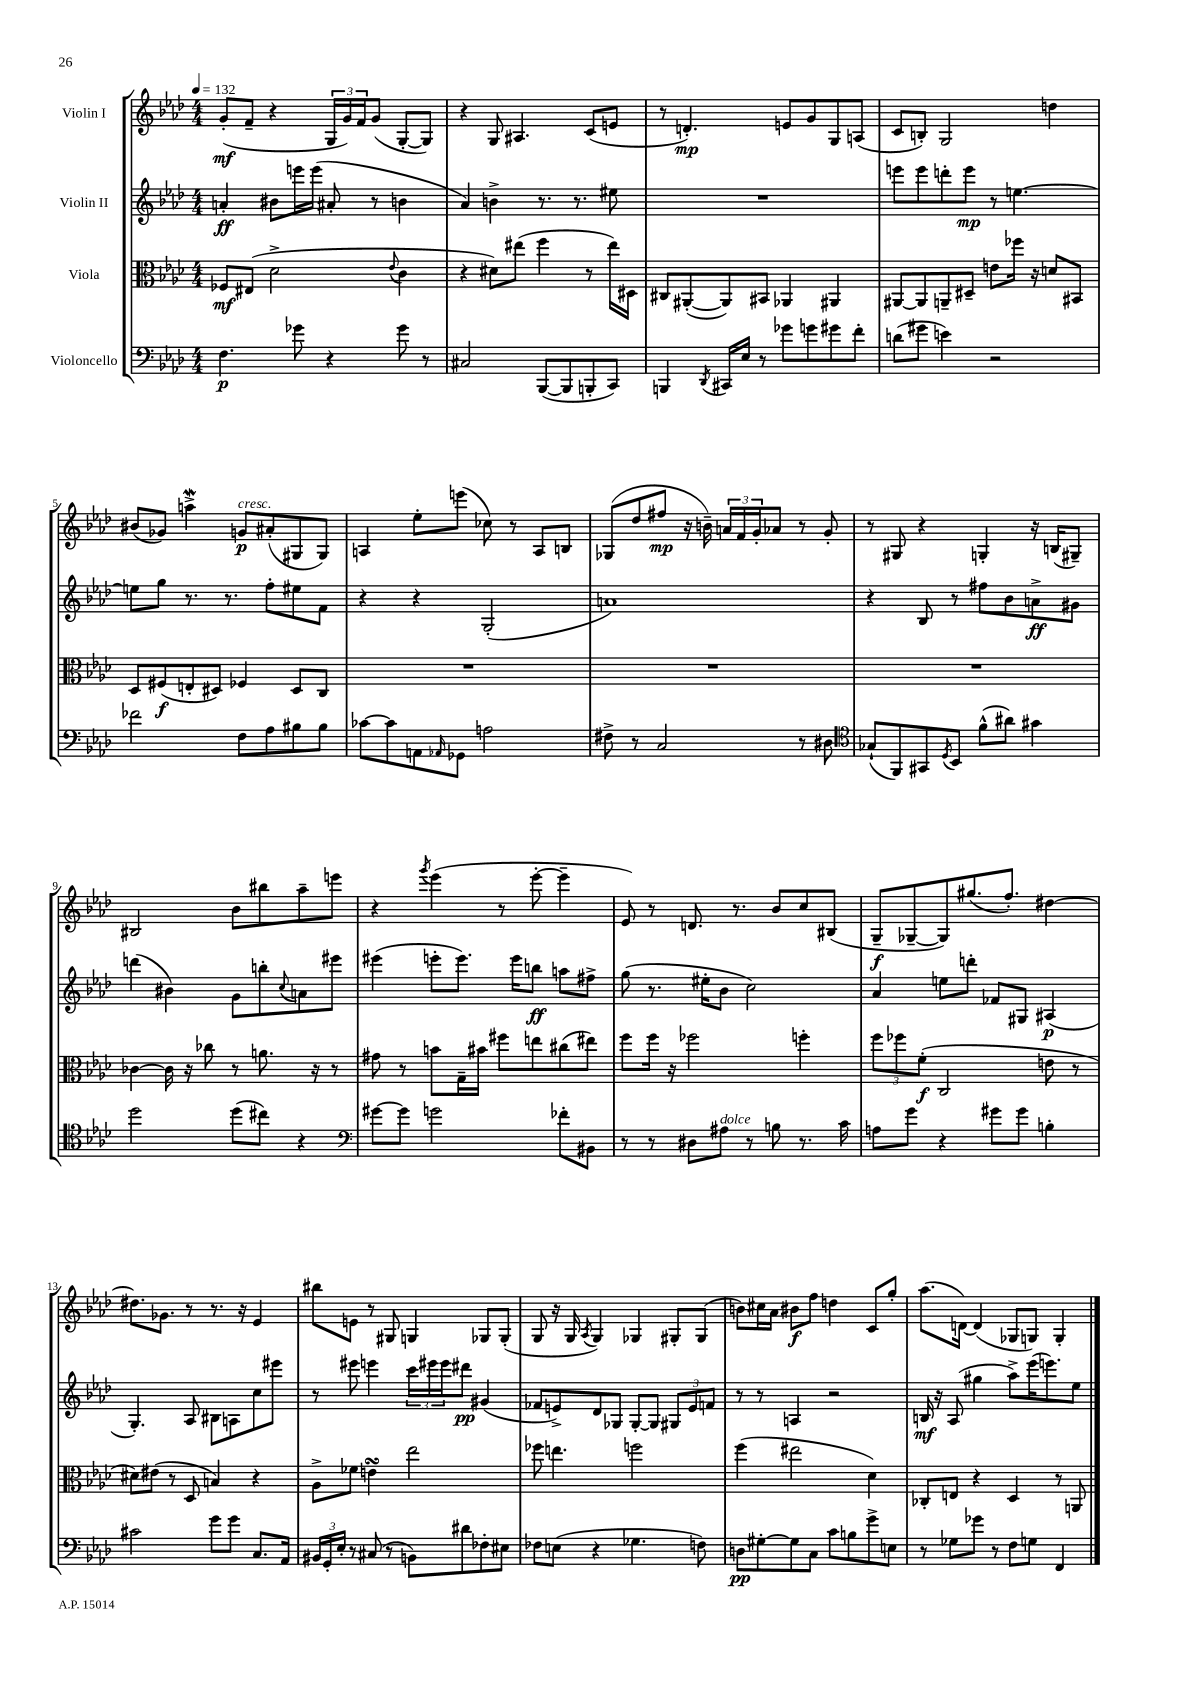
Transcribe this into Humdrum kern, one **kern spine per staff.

**kern	**kern	**kern	**kern
*staff4	*staff3	*staff2	*staff1
*clefF4	*clefC3	*clefG2	*clefG2
*k[b-e-a-d-]	*k[b-e-a-d-]	*k[b-e-a-d-]	*k[b-e-a-d-]
*M4/4	*M4/4	*M4/4	*M4/4
*MM132	*MM132	*MM132	*MM132
4.F	8F-	4a'	(8g'
.	(8E#	.	8f~
.	2d-^	8b#	4r
8g-	.	16eee	.
.	.	(16eee	.
4r	.	8a#'	24G
.	.	.	24g)
.	.	.	24f
.	.	8r	(8g
.	8qqe-	.	.
8g-	4c	4b	[8G'
8r	.	.	8G])
=	=	=	=
2C#	4r	4a-)	4r
.	8d#)	4b^	8G
.	(8ee#	.	4.A#
([8BBB-	4ff	8.r	.
8BBB-]	.	.	.
.	.	8.r	.
8BBB'	8r	.	(8c
8CC)	16ee#)	8ee#	8e
.	16D#	.	.
=	=	=	=
4BBB	8C#	1r	8r
.	([8AA#'	.	4.d')
8qDD-	.	.	.
16CC#	8AA#])	.	.
16E-	.	.	.
8r	8BB#	.	.
8g-	4AA-	.	8e
8g	.	.	8g
8g#	4AA#	.	8G
8f'	.	.	(8A
=	=	=	=
(8d	[8AA#	8eee	8c
8g#	8AA#]	8eee	8B')
4e)	8AA~	8ddd'	2G
.	8D#~	8eee	.
2r	8e	8r	.
.	16ff-	[4.ee	.
.	16r	.	.
.	8d	.	4dd
.	8BB#	.	.
=	=	=	=
2f-	8D-	8ee]	(8b#
.	(8F#	8gg	8g-)
.	8E'	8.r	4aa^
.	8D#)	.	.
.	.	8.r	.
8F	4F-	.	8g
8A-	.	8ff'	(8a#'
8B#	8D#	8ee#	8G#
8B#	8C	8f	8G#)
=	=	=	=
[8c-	1r	4r	4A
8c-]	.	.	.
8AA	.	4r	8ee-'
16qqAA-	.	.	.
8GG-	.	.	(8eee
2A	.	(2G'	8cc-)
.	.	.	8r
.	.	.	8A
.	.	.	8B
=	=	=	=
8F#^	1r	1a)	(8G-
8r	.	.	8dd-
2C	.	.	8ff#
.	.	.	16r
.	.	.	16b~)
.	.	.	24a
.	.	.	24f
.	.	.	24g'
.	.	.	8a-
8r	.	.	8r
8D#	.	.	8g'
=	=	=	=
*clefC4	*	*	*
(8G-`	1r	4r	8r
8FF)	.	.	8G#
8GG#	.	8B-	4r
8qD-	.	.	.
8BB-	.	8r	.
(8f^^	.	8ff#	4G'
8a#)	.	8b-	.
4g#	.	8a^	16r
.	.	.	(16B
.	.	8g#	8G#~)
=	=	=	=
2dd-	[4c-	(4ddd	2B#
.	16c-]	4b#)	.
.	16r	.	.
.	8cc-	.	.
(8dd-	8r	8g	8b-
8cc#)	8.a	8bb'	8bb#
.	.	8qqcc	.
4r	.	8a	8aa-~
.	16r	.	.
.	8r	8eee#	8eee
=	=	=	=
*clefF4	*	*	*
[8g#	8g#	(4eee#	4r
8g#]	8r	.	.
.	.	.	8qggg
2g	8b	8eee'	(4eee-
.	16G~	8.eee)	.
.	16b#	.	.
.	8ff#	.	8r
.	.	16eee	.
.	8ee	8bb	[8eee-'
8f-'	(8cc#	8aa	4eee-~]
8BB#	8ee#)	8ff#^	.
=	=	=	=
8r	8ff	(8gg	8e-)
8r	16ff	8.r	8r
.	16r	.	.
8D#	2ff-	.	8.d
.	.	16ee#'	.
8A#	.	8b-	.
.	.	.	8.r
8r	.	2cc)	.
8B	.	.	8b-
8.r	4ff'	.	8cc
.	.	.	(8B#
16c	.	.	.
=	=	=	=
8A	12ff	4a-	8G~
.	12ff-	.	.
8g	.	.	[8G-~
.	(12f'	.	.
4r	2C	8ee	8G-])
.	.	8ddd'	(8.gg#
8g#	.	8f-	.
.	.	.	8.ff')
8g#	.	8G#	.
4B'	8e	(4A#	[4dd#
.	8r	.	.
=	=	=	=
2c#	8d#)	4.G')	8.dd#]
.	(8e#	.	.
.	.	.	8.g-
.	8r	.	.
.	8D-	8A-	8r
8g	4B)	8B#	8.r
8g	.	8A	.
.	.	.	16r
8.C	4r	8cc	4e-
.	.	8eee#	.
16AA-	.	.	.
=	=	=	=
24BB#	8A-^	8r	8bb#
24GG'	.	.	.
24E-'	.	.	.
8r	8f-	8eee#	8e
(8C#	4e	4eee	8r
8r	.	.	8G#
8BB)	2ee-	24ccc	4G
.	.	24eee#	.
.	.	24eee#	.
8d#	.	8ddd#	.
8F-'	.	(4g#	8G-
8E#	.	.	(8G-'
=	=	=	=
8F-	8ff-	8f-	8G
(8E	4.ee	8e^)	16r
.	.	.	16G
.	.	.	8qA-
4r	.	8d-	4G)
.	.	8G-	.
4.G-	2ff	[8G-'	4G-
.	.	8G-]	.
.	.	12G#	8G#'
.	.	12e	.
8F)	.	.	(8G#
.	.	12f	.
=	=	=	=
8D	(4ff	8r	8b)
[8G#'	.	8r	16cc#
.	.	.	16a-
8G#]	2ee#	4A	8b#
8C	.	.	8ff
8c	.	2r	4dd
8B	.	.	.
8g^	4d-)	.	8c
8E	.	.	8gg'
=	=	=	=
8r	8C-'	16B	(8.aa-
.	.	16r	.
8G-	8E	(8A-	.
.	.	.	[16d)
8g-	4r	4gg#	(4d]
8r	.	.	.
8F	4D-	8aa-^)	8G-
8G	.	(16eee-	8G)
.	.	8.eee)	.
4FF	8r	.	4G'
.	8AA	8ee-	.
==	==	==	==
*-	*-	*-	*-
